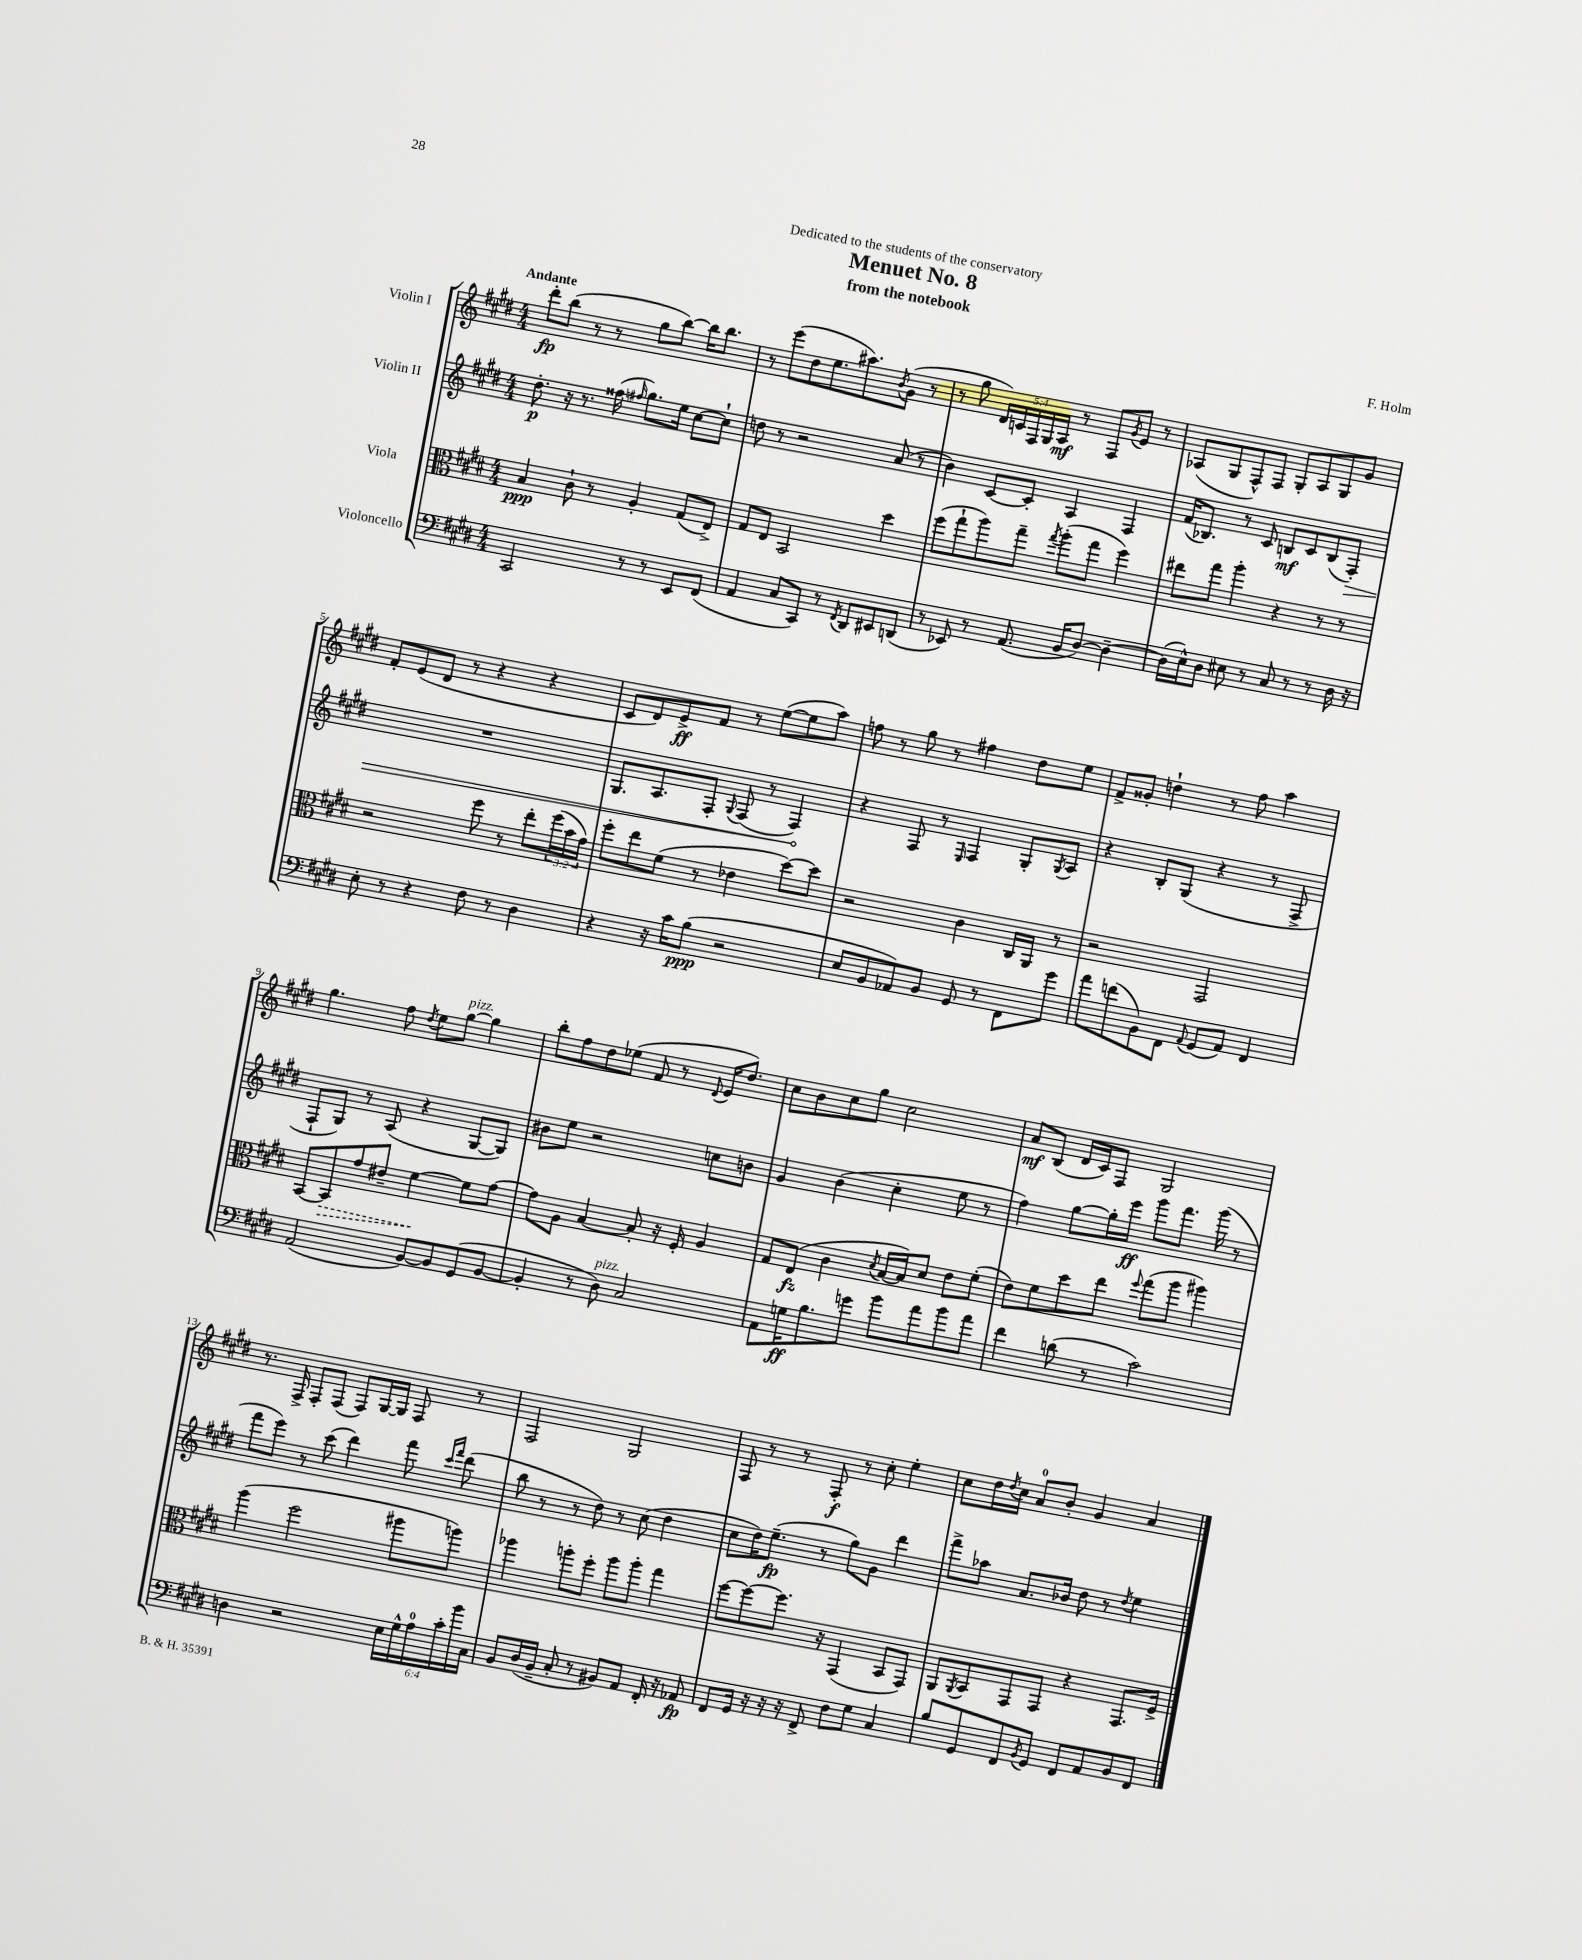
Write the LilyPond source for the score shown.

\header { title = "Menuet No. 8" composer = "F. Holm" subtitle = "from the notebook" dedication = "Dedicated to the students of the conservatory" }
<<
\new StaffGroup <<
\new Staff = "s0" \with { instrumentName = "Violin I" } {
    \clef treble \key e \major \numericTimeSignature \time 4/4 \override Staff.TupletNumber.text = #tuplet-number::calc-fraction-text \tempo "Andante"
    dis'''8-.\fp b''8( r8 r8 gis''8 b''8~) b''16 b''8. |
    r8 e'''8( dis''8 e''8. ais''8.) \acciaccatura { b'8 } gis'8( r8 |
    r8 gis''8 \tuplet 5/4 { dis'16) c'16 fis16 gis16 a16\mf } r8 fis8 \acciaccatura { gis'8 } e'8 r8 |
    aes8( gis8 fis8-^) fis8 gis8-. aes8 gis8 gis'8 |
    fis'8-. e'8( dis'8 r8 r4 r4 |
    cis'8 dis'8) e'8->\ff fis'8 r8 e''8~( e''8 a''8) |
    f''8 r8 gis''8 r8 fis''4 dis''8 e''8 |
    fis'8-> gisis'8-. d''4-! r8 fis''8 a''4 |
    gis''4. fis''8 \acciaccatura { dis''8 } e''8 gis''8~^\markup { \italic "pizz." } gis''4 |
    b''8-. fis''8 dis''8 ees''8( fis'8 r8 \appoggiatura { dis'8 } e'16 dis''8.) |
    cis''8 b'8 cis''8 gis''8 cis''2 |
    a'8\mf b8( dis'16 cis'16) fis8 gis2 |
    r8. fis16-> fis8-. fis8( fis8) gis16~ gis16 fis8 r8 |
    fis2 gis2 |
    fis8 r8 r8 fis8-.\f r8 cis''8-. e''4-. |
    cis''8 dis''16 \acciaccatura { dis''8 } cis''16 a'8-0 b'8-. gis'4 a'4 \bar "|." |
}
\new Staff = "s1" \with { instrumentName = "Violin II" } {
    \clef treble \key e \major \numericTimeSignature \time 4/4
    dis''8.-.\p r16 r8. fisis''16( \grace { fis''16 } gis''8.) e''16 cis''8~ cis''8-! |
    d''8 r8 r2 a'8( r8 |
    b'4) cis'8~ cis'8-. a4 fis4 |
    fis'16( bes8.) r8 cis'8 b8\mf cis'8 b8( \once \override Hairpin.circled-tip = ##t fis8-.\>) |
    R1 |
    gis8. a8. fis8-. \appoggiatura { gis8 } fis8( r8 fis4\!) |
    r4 fis8 r8 \grace { e16 } fis4 gis8-. \acciaccatura { gis8 } a8 |
    r4 b8-. gis8( r4 r8 fis8-> |
    fis8-! gis8) r8 a8( r4 gis8~ gis8) |
    bis'8 e''8 r2 c''8 b'8 |
    gis'4 b'4( cis''4-. e''8 r8 |
    fis''4) gis''8~ gis''16-. e'''16\ff gis'''8 fis'''8. gis'''16( r8 |
    fis'''8 e'''8) r8 cis'''8( dis'''4) fis'''8 \grace { cis'''16 fis'''16 } dis'''8( |
    b''8 r8 r8 dis''8) r8 cis''8( dis''4 |
    cis''8 dis''16) e''8.--\fp( r8 gis''8) gis'8 dis'''4 |
    fis'''8-> aes''8 a'8. bes'16 dis''8 r8 \acciaccatura { dis''8 } e''4 \bar "|." |
}
\new Staff = "s2" \with { instrumentName = "Viola" } {
    \clef alto \key e \major \numericTimeSignature \time 4/4 \override Staff.TupletNumber.text = #tuplet-number::calc-fraction-text
    b4\ppp cis'8-! r8 a4-. gis8( e8->) |
    gis8 e8 b,2 dis''4 |
    fis''8( gis''8-! a''8) gis''8-- \acciaccatura { gis''8 } a''8-.( gis''8 fis''4) |
    eis''8 gis''8 a''4-. r4 r8 r8 |
    r2 fis''8 r8 e''8-. \tuplet 3/2 { fis''16( b'16 gis'16) } |
    fis''8-. e''8 fis'8( r8 ees'4 dis''8~) dis''8 |
    r2 cis'4 cis16 a,16 r8 |
    r2 gis,2 |
    b,8~ \once \override Hairpin.style = #'dashed-line b,8\> gis'8 eis'8-- fis'4~\! fis'8 gis'8~ |
    gis'8 a8 b4~ b8-. r16 fis16-. a4 |
    gis8 e8\fz( cis'4 \acciaccatura { dis'8 } b16~ b16) dis'8 e'8 fis'8-.( |
    e'8) fis'8 dis''8 e''8 \appoggiatura { fis''8 } gis''8( a''8 ais''4) |
    a''4( fis''2 ais''8 a''8) |
    aes''4 a''8-. fis''8-. a''8 a''8-. gis''4 |
    fis''8~ fis''8~ fis''8. r16 gis,4( b,8 gis,8) |
    a,8 \acciaccatura { a,8 } b,8 gis,8 gis,8 r4 gis,8. fis16-> \bar "|." |
}
\new Staff = "s3" \with { instrumentName = "Violoncello" } {
    \clef bass \key e \major \numericTimeSignature \time 4/4 \override Staff.TupletNumber.text = #tuplet-number::calc-fraction-text
    cis,2 r8 r8 e,8 fis,8( |
    a,4 cis8 cis,8) r8 \acciaccatura { fis,8 } dis,8 eis,8 d,8( |
    r8 ees,8) r8 a,8.( b,16 dis8~) dis4~-- |
    dis16( e16-^) dis8 eis8 r8 cis8 r8 r8 dis16 r16 |
    e8-. r8 r4 fis8 r8 dis4 |
    r4 r16 cis'16 b8\ppp( r2 |
    e8 b,8 aes,8) b,8 gis,8 r8 fis,8 gis'8 |
    a'8 f'8( b,8) fis,8 \appoggiatura { a,8 } gis,8( a,8) fis,4 |
    a,2( b,8~) b,8 gis,8( b,8~ |
    b,4-. r8 dis8^\markup { \italic "pizz." }) cis2 |
    a,8 g16\ff b8. g'8 b'8 a'8 b'8 a'8 |
    fis'4 d'8( r8 cis'2) |
    d4 r2 \tuplet 6/4 { e16 gis16-^ a16-0 cis'16-. b'16 cis16 } |
    b,8 dis16( b,16-- cis8-. r8 bis,8) a,8 fis,16-. r16 aes,8\fp |
    fis,8 gis,16 r16 r16 r16 fis,8-> fis8 gis8 cis4 |
    b8 gis,8 fis,8 \acciaccatura { b,8 } gis,8 fis,8 a,8 b,8 fis,8 \bar "|." |
}
>>
>>
